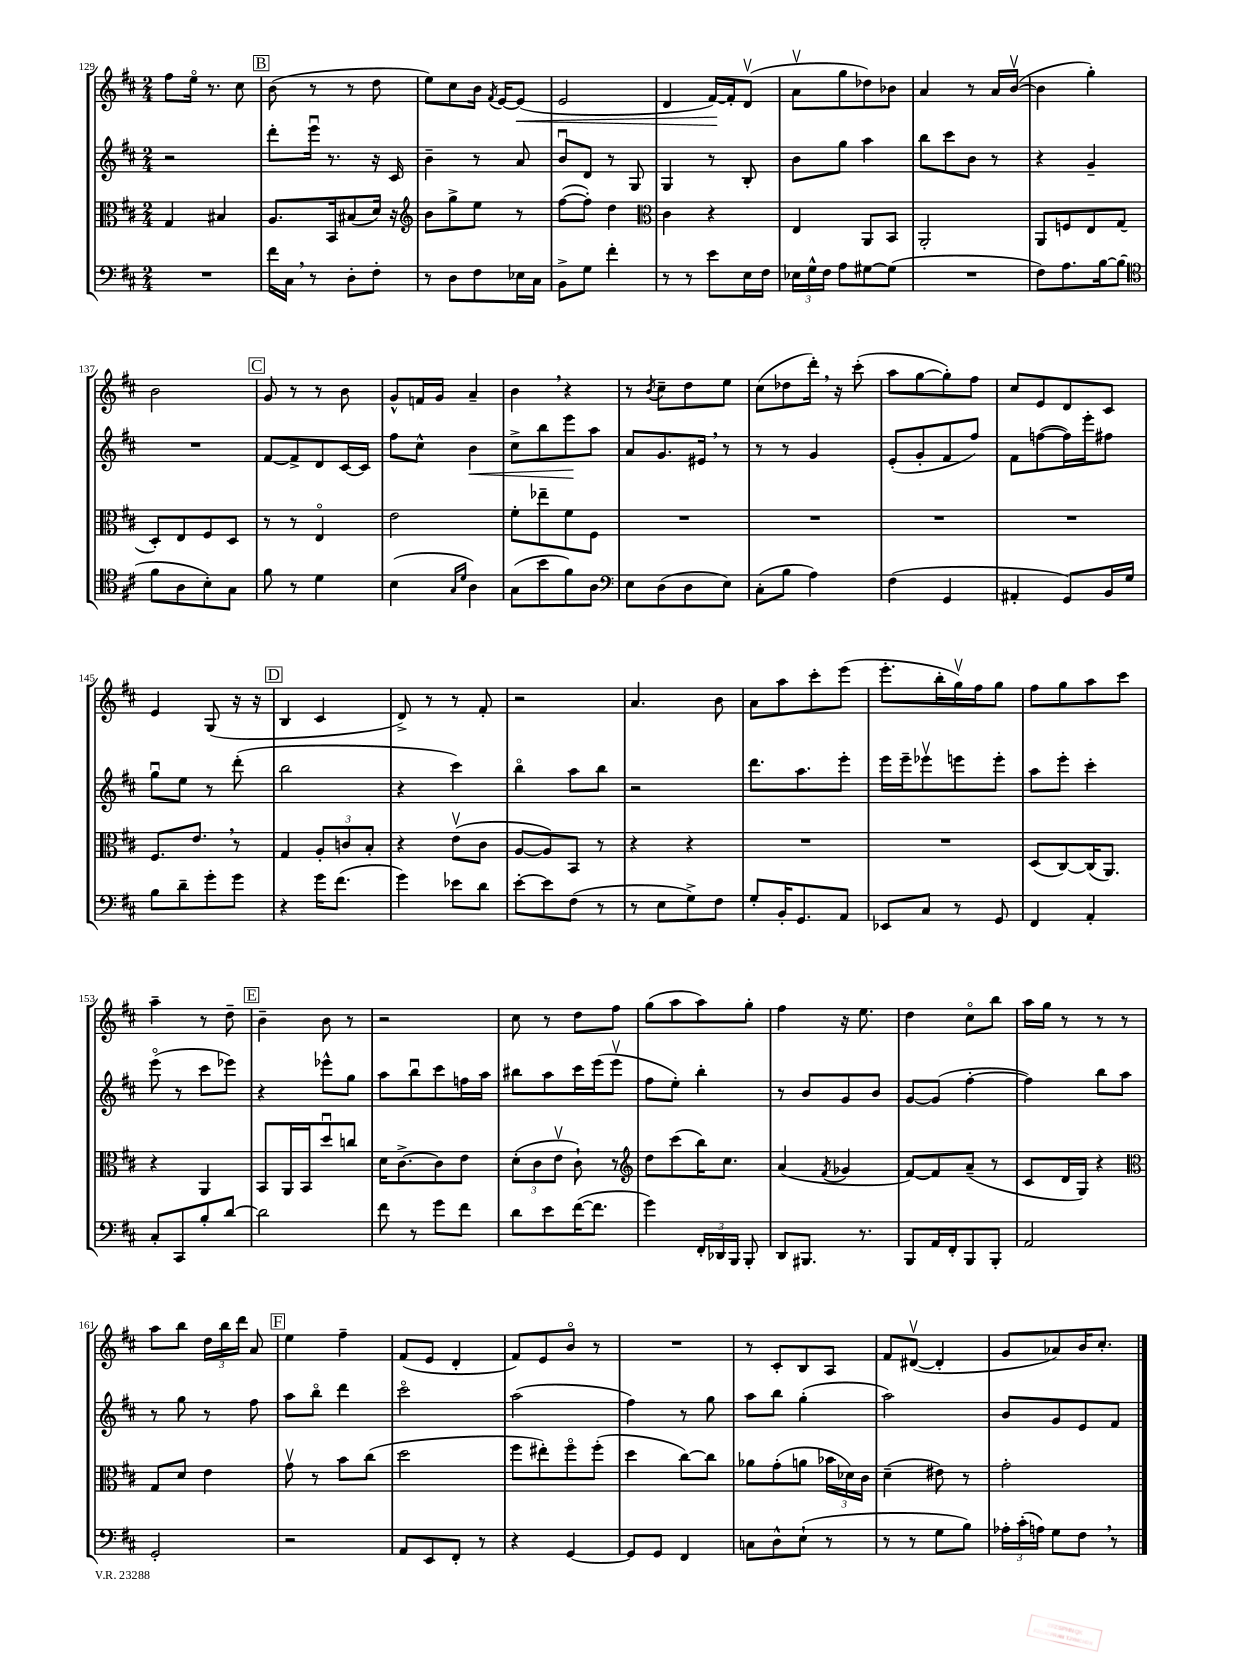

**kern	**kern	**kern	**kern
*staff4	*staff3	*staff2	*staff1
*clefF4	*clefC3	*clefG2	*clefG2
*k[f#c#]	*k[f#c#]	*k[f#c#]	*k[f#c#]
*M2/4	*M2/4	*M2/4	*M2/4
2r	4G	2r	8ff#
.	.	.	16eeo
.	.	.	8.r
.	4B#	.	.
.	.	.	8cc#
=	=	=	=
16f#	8.A	8ddd'	(8b
16C#	.	.	.
8r	.	16eeeu	8r
.	16BB	8.r	.
8D'	(8B#	.	8r
8F#'	16d)	16r	8dd
.	16r	16c#	.
=	=	=	=
*	*clefG2	*	*
8r	8b	4b~	8ee)
8D	8gg^	.	8cc#
8F#	8ee	8r	16b
.	.	.	8qf#
.	.	.	[16e
16E-	8r	8a	(8e]
16C#	.	.	.
=	=	=	=
8BB^	([8ff#	8bu	2e
8G	8ff#'])	8d	.
4f#'	4dd	8r	.
.	.	8G	.
=	=	=	=
*	*clefC3	*	*
8r	4c#	4G	4d
8r	.	.	.
8e	4r	8r	[16f#)
.	.	.	16f#']
16E	.	8B'	(8dv
16F#	.	.	.
=	=	=	=
24E-	4E	8b	8av
24G^^	.	.	.
24F#	.	.	.
8A	.	8gg	8gg
[8G#	8AA	4aa	8dd-)
(8G#]	8BB	.	8b-
=	=	=	=
2r	2AA'	8bb	4a
.	.	8ccc#	.
.	.	8b	8r
.	.	8r	16a
.	.	.	([16bv
=	=	=	=
8F#)	8AA	4r	4b]
8.A	8F	.	.
.	8E	4g~	4gg')
[16B	.	.	.
(8B]	(8G	.	.
=	=	=	=
*clefC4	*	*	*
8f#	8D')	2r	2b
8A	8E	.	.
8B')	8F#	.	.
8G	8D	.	.
=	=	=	=
8f#	8r	[8f#	8g
8r	8r	8f#^]	8r
4d	4Eo	8d	8r
.	.	[16c#	8b
.	.	16c#]	.
=	=	=	=
(4B	2e	8ff#	8g^^
.	.	8cc#^^	16f
.	.	.	16g
16qqG	.	.	.
16qqd	.	.	.
4A)	.	4b	4a~
=	=	=	=
(8G	8f#'	8cc#^	4b
8b	8ee-~	8bb	.
8f#)	8f#	8eee	4r
8A	8F#	8aa	.
=	=	=	=
*clefF4	*	*	*
8E	2r	8a	8r
.	.	.	8qb
(8D	.	8.g	8cc#~
8D	.	.	8dd
.	.	16e#	.
8E)	.	8r	8ee
=	=	=	=
(8C#'	2r	8r	(8cc#
8B	.	8r	8dd-
4A)	.	4g	16ddd')
.	.	.	16r
.	.	.	(8ccc#'
=	=	=	=
(4F#	2r	(8e'	8aa
.	.	8g'	[8gg
4GG	.	8f#	8gg'])
.	.	8ff#)	8ff#
=	=	=	=
4AA#'	2r	8f#	8cc#
.	.	([8ff	8e
8GG)	.	16ff])	8d
.	.	16eee'	.
16BB	.	8ff#	8c#
16G	.	.	.
=	=	=	=
8B	8.F#	8ggu	4e
8d~	.	8ee	.
.	8.e	.	.
8g'	.	8r	(8G
8g	8r	(8ddd'	16r
.	.	.	16r
=	=	=	=
4r	4G	2bb	4B
16g	12A'	.	4c#
(8.f#	.	.	.
.	12c	.	.
.	12B'	.	.
=	=	=	=
4g)	4r	4r	8d^)
.	.	.	8r
8e-	(8ev	4ccc#)	8r
8d	8c#	.	8f#'
=	=	=	=
[8e'	[8A	4bbo	2r
8e]	8A])	.	.
(8F#	8BB	8aa	.
8r	8r	8bb	.
=	=	=	=
8r	4r	2r	4.a
8E	.	.	.
8G^)	4r	.	.
8F#	.	.	8b
=	=	=	=
8G'	2r	8.ddd	8a
16BB'	.	.	8aa
8.GG	.	8.aa	.
.	.	.	8ccc#'
8AA	.	8eee'	(8eee
=	=	=	=
8EE-	2r	16eee	8.eee'
.	.	16eee~	.
8C#	.	8eee-v	.
.	.	.	16bb'
8r	.	8eee	16ggv)
.	.	.	16ff#
8GG	.	8eee'	8gg
=	=	=	=
4FF#	(8D	8aa	8ff#
.	[8C#)	8eee'	8gg
4AA'	(16C#]	4ccc#'	8aa
.	8.AA)	.	.
.	.	.	8ccc#
=	=	=	=
8C#'	4r	(8eeeo	4aa~
8CC#	.	8r	.
8B'	4AA	8ccc#	8r
[8d	.	8eee-)	8dd~
=	=	=	=
2d]	8BB	4r	4b~
.	16AA	.	.
.	16BB	.	.
.	8ddu	8eee-^^	8b
.	8cc	8gg	8r
=	=	=	=
8f#	16d	8aa	2r
.	[8.c#^	.	.
8r	.	8bbu	.
8g	8c#]	8ccc#	.
8f#	8e	16ff	.
.	.	16aa	.
=	=	=	=
8d	(12d'	8bb#	8cc#
.	12c#	.	.
8e	.	8aa	8r
.	12ev	.	.
([16f#	8c#`)	16ccc#	8dd
8.f#]	.	(16eee	.
.	8r	8eeev	8ff#
=	=	=	=
*	*clefG2	*	*
4g)	8dd	8ff#	(8gg
.	(8ccc#	8ee')	8aa
24FF#'	16bb)	4bb'	8aa)
24DD-	.	.	.
.	8.cc#	.	.
24BBB	.	.	.
8BBB'	.	.	8gg'
=	=	=	=
8DD	(4a	8r	4ff#
8.BBB#	.	8b	.
.	8qf#	.	.
.	4g-	8g	16r
8.r	.	.	8.ee
.	.	8b	.
=	=	=	=
8BBB	[8f#)	[8g	4dd
16AA	8f#]	(8g]	.
16FF#'	.	.	.
8BBB	(8a~	[4ff#'	8cc#o
8BBB'	8r	.	8bb
=	=	=	=
2AA	8c#	4ff#])	16aa
.	.	.	16gg
.	16d	.	8r
.	16G)	.	.
.	4r	8bb	8r
.	.	8aa	8r
=	=	=	=
*	*clefC3	*	*
2GG'	8G	8r	8aa
.	8d	8gg	8bb
.	4e	8r	24dd
.	.	.	24bb
.	.	.	24ddd
.	.	8ff#	8a
=	=	=	=
2r	8gv	8aa	4ee
.	8r	8bbo	.
.	8b	4ddd	4ff#~
.	(8cc#	.	.
=	=	=	=
8AA	2dd	2ccc#o	(8f#
8EE	.	.	8e
8FF#'	.	.	4d'
8r	.	.	.
=	=	=	=
4r	8ff#	(2aa	8f#)
.	8ee#')	.	8e
[4GG	8ff#o	.	8bo
.	(8ff#'	.	8r
=	=	=	=
8GG]	4dd	4ff#)	2r
8GG	.	.	.
4FF#	[8cc#)	8r	.
.	8cc#]	8gg	.
=	=	=	=
8C	8a-	8aa	8r
8D^^	(8g'	8bb	8c#'
(8E`	8a	(4gg'	8B
8r	24b-	.	8A
.	24d-)	.	.
.	24c#	.	.
=	=	=	=
8r	(4d~	2aa)	8f#
8r	.	.	([8d#v
8G	8e#)	.	4d#']
8B)	8r	.	.
=	=	=	=
24A-'	2g'	8b	8g
(24c#'	.	.	.
24A)	.	.	.
8G	.	8g	8a-)
8F#	.	8e	16b
.	.	.	8.cc#'
8r	.	8f#	.
==	==	==	==
*-	*-	*-	*-
